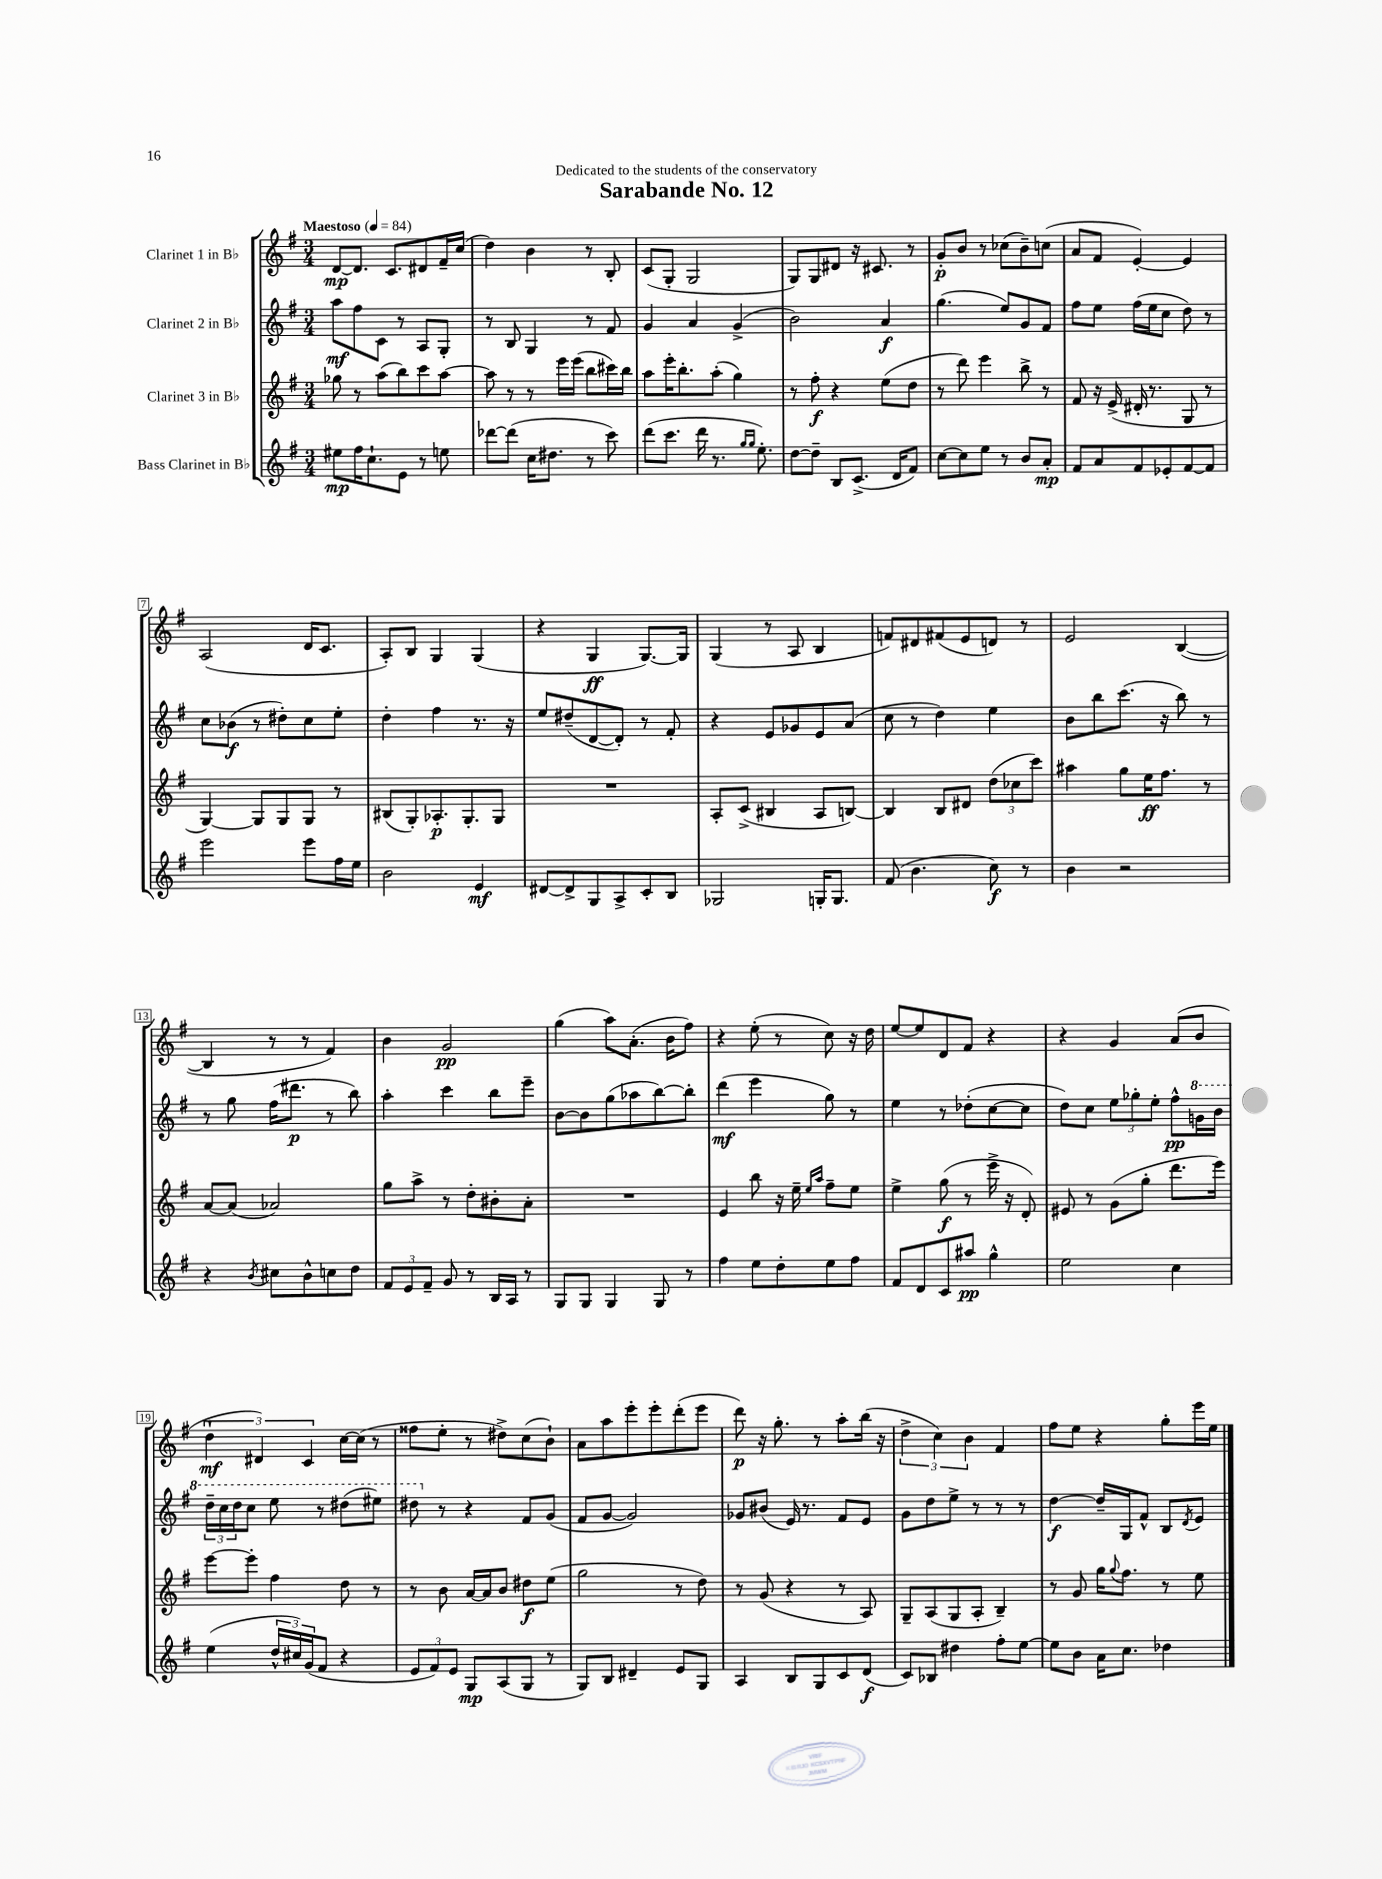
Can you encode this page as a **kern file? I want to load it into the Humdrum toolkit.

**kern	**kern	**kern	**kern
*staff4	*staff3	*staff2	*staff1
*clefG2	*clefG2	*clefG2	*clefG2
*k[f#]	*k[f#]	*k[f#]	*k[f#]
*M3/4	*M3/4	*M3/4	*M3/4
*MM84	*MM84	*MM84	*MM84
8ee#	8gg-	8aa	[8d
16ff#	8r	8ff#	8.d]
8.cc`	.	.	.
.	(8aa	8c	.
.	.	.	8.c
8e	8bb)	8r	.
8r	8ccc	8A	8d#
8ee	[8aa	8G'	16f#~
.	.	.	(16cc
=	=	=	=
[8ddd-	8aa]	8r	4dd)
(8ddd-]	8r	8B	.
16cc	8r	4G	4b
8.dd#	.	.	.
.	16eee	.	.
.	(16eee	.	.
8r	8bb	8r	8r
8ccc)	16ccc#)	8f#	8B'
.	16bb	.	.
=	=	=	=
(8ddd	8aa	4g	(8c
8.ccc	16eee'	.	8G'
.	8.bb'	.	.
.	.	4a	2G
16ddd	.	.	.
8.r	(8aa'	.	.
.	4gg)	(4g^	.
16qqgg	.	.	.
16qqgg	.	.	.
8.ee')	.	.	.
=	=	=	=
[8dd	8r	2b)	8G)
8dd~]	8ff#'	.	8G
8B	4r	.	8d#
(8.c^	.	.	16r
.	.	.	8.c#
.	(8ee	4a	.
16d	.	.	.
8f#)	8dd	.	8r
=	=	=	=
[8cc	8r	(4.gg	8g'
8cc]	8ddd)	.	8b
8ee	4eee	.	8r
8r	.	8ee)	(8cc-
8b	8bb^	8g	8b~)
8a'	8r	8f#	(8cc
=	=	=	=
8f#	8f#	8ff#	8a
8a	16r	8ee	8f#
.	(16e^	.	.
8f#	16d#'	(16ff#	[4e')
.	8.r	16ee	.
8e-'	.	8cc	.
[8f#	8G	8dd)	4e]
8f#]	8r	8r	.
=	=	=	=
2eee	[4G)	8cc	(2A
.	.	(8b-	.
.	8G]	8r	.
.	8G	8dd#')	.
8eee	8G	8cc	16d
.	.	.	8.c
16ff#	8r	8ee'	.
16ee	.	.	.
=	=	=	=
2b	(8B#	4dd'	8A')
.	8G')	.	8B
.	8.A-'	4ff#	4G
.	8.G'	.	.
4e	.	8.r	(4G
.	8G	.	.
.	.	16r	.
=	=	=	=
[8d#	2.r	8ee	4r
8d#^]	.	(8dd#~	.
8G	.	[8d	4G
8A^	.	8d'])	.
8c'	.	8r	[8.G)
8B	.	8f#'	.
.	.	.	16G]
=	=	=	=
2G-	8A'	4r	(4G
.	(8c^	.	.
.	4B#	8e	8r
.	.	8g-	8A
16G'	8A	8e	4B
8.G	.	.	.
.	[8B)	(8a	.
=	=	=	=
(8f#	4B]	8cc	8f)
4.b	.	8r	8d#
.	8B	4dd)	(8f#
.	8d#	.	8e
8cc)	(12dd	4ee	8d)
.	12cc-	.	.
8r	.	.	8r
.	12ccc)	.	.
=	=	=	=
4b	4aa#	8b	2e
.	.	8bb	.
2r	8gg	(8.ccc	.
.	16ee	.	.
.	8.ff#	16r	.
.	.	8bb)	([4B
.	8r	8r	.
=	=	=	=
4r	[8a	8r	4B]
.	(8a]	8gg	.
8qb	.	.	.
8cc#	2a-)	(16ff#	8r
.	.	8.ddd#	.
8b^^	.	.	8r
8cc	.	8r	4f#)
8dd	.	8bb)	.
=	=	=	=
12f#	8gg	4aa'	4b
12e	.	.	.
.	8aa^	.	.
12f#~	.	.	.
8g	8r	4ccc	2g
8r	8dd'	.	.
16B	8b#'	8bb	.
16A	.	.	.
8r	8a'	8eee~	.
=	=	=	=
8G	2.r	[8b	(4gg
8G	.	8b]	.
4G	.	(8gg	8aa)
.	.	8aa-	(8.a'
8G	.	[8bb)	.
.	.	.	16b
8r	.	8bb']	8ff#)
=	=	=	=
4ff#	4e	(4ddd	4r
8ee	8bb	4eee	(8ee'
8dd'	16r	.	8r
.	16ee~	.	.
.	16qqee	.	.
.	16qqaa	.	.
8ee	8ff#~	8gg)	8cc)
8ff#	8ee	8r	16r
.	.	.	16dd
=	=	=	=
8f#	4ee^	4ee	[8ee
8d	.	.	8ee]
8c	(8gg	8r	8d
8aa#	8r	(8dd-'	8f#
4gg^^	16eee^	[8cc	4r
.	16r	.	.
.	8d')	8cc]	.
=	=	=	=
2ee	8e#	8dd)	4r
.	8r	8cc	.
.	(8g	12ee	4g
.	.	12gg-'	.
.	8gg'	.	.
.	.	12ee'	.
4cc	8.ddd	8ff#^^	(8a
.	.	16gg	8b
.	16eee)	16bb	.
=	=	=	=
(4ee	[8eee	24ddd~	6dd`
.	.	24ccc	.
.	.	24ddd	.
.	8eee']	8ccc	.
.	.	.	6d#)
24dd^^	4ff#	8eee	.
24cc#)	.	.	.
(24g	.	.	6c
8f#	.	8r	.
4r	8dd	(8ddd#	[16cc
.	.	.	(16cc]
.	8r	8eee#)	8r
=	=	=	=
12e	8r	8ddd#	8ff##
12f#)	.	.	.
.	8b	8r	8ee'
12e	.	.	.
8G	[16a	4r	8r
.	16a]	.	.
(8A	8b	.	8dd#^)
8G	8dd#	8f#	(8cc
8r	(8ee	(8g	8b`)
=	=	=	=
8G)	2gg	8f#	8a
8B	.	[8g	8aa
4d#~	.	2g])	8eee'
.	.	.	8eee'
8e	8r	.	(8ddd'
8G	8dd)	.	8eee
=	=	=	=
4A	8r	8g-	8ddd)
.	(8g	(8b#	16r
.	.	.	8.gg'
8B	4r	16e)	.
.	.	8.r	.
8G	.	.	8r
8c	8r	8f#	8aa'
(8d	8A)	8e	(16bb
.	.	.	16r
=	=	=	=
8c)	8G~	8g	6dd^
8B-	(8A	8dd	.
.	.	.	6cc)
4dd#	8G	8ee^	.
.	.	.	6b
.	8A'	8r	.
8ff#'	4B~)	8r	4f#
[8ee	.	8r	.
=	=	=	=
8ee]	8r	[4dd	8ff#
8b	8g	.	8ee
16a	16gg	16dd~]	4r
.	8qqgg	.	.
8.cc	8.ff#	16G	.
.	.	8f#^^	.
4dd-	8r	8B	8gg'
.	.	8qd	.
.	8ee	8e	16eee
.	.	.	16ee
==	==	==	==
*-	*-	*-	*-
